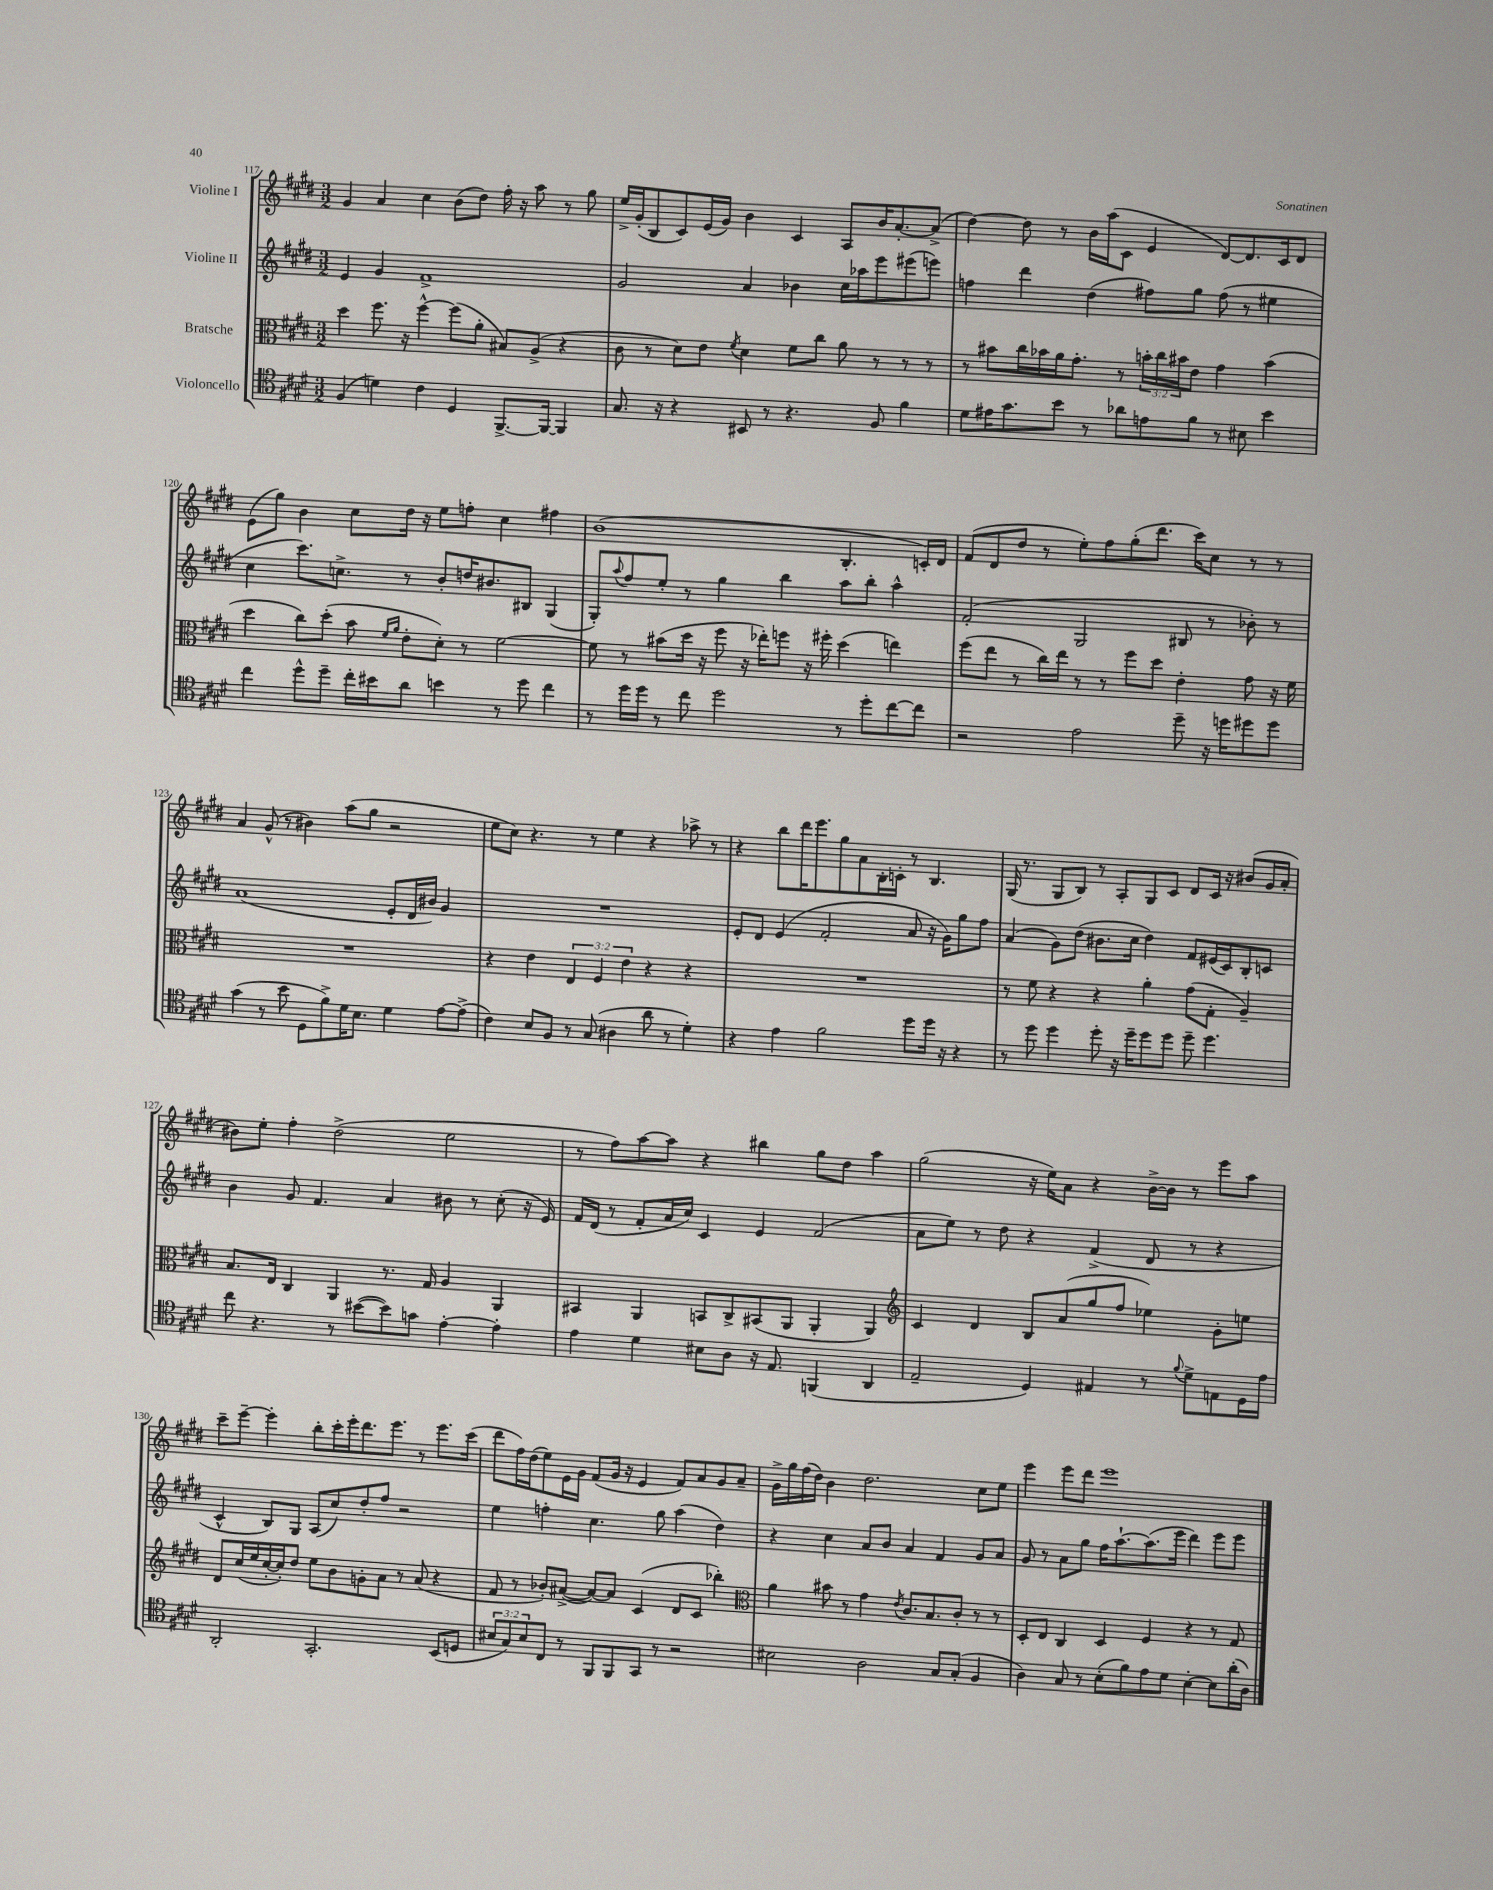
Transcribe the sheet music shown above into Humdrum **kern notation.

**kern	**kern	**kern	**kern
*staff4	*staff3	*staff2	*staff1
*clefC4	*clefC3	*clefG2	*clefG2
*k[f#c#g#d#]	*k[f#c#g#d#]	*k[f#c#g#d#]	*k[f#c#g#d#]
*M3/2	*M3/2	*M3/2	*M3/2
(4F#	4dd#	4e	4g#
4d)	8.ff#	4g#	4a
.	16r	.	.
4c#	[4ff#^^	1f#^	4cc#
4D#	(8ff#]	.	(8b
.	8a'	.	8dd#)
[8.FF#^	8B#)	.	16ff#'
.	.	.	16r
.	(8A^	.	8aa
16FF#_	.	.	.
4FF#]	4r	.	8r
.	.	.	8gg#
=	=	=	=
8.G#	8c#	2g#	16ee^
.	.	.	(16g#'
.	8r	.	8B
16r	.	.	.
4r	8d#)	.	8c#)
.	8e	.	(16e
.	.	.	16g#)
.	8qf#	.	.
8BB#	4d#	4a	4b
8r	.	.	.
4.r	8f#	4b-	4c#
.	8cc#	.	.
.	8a	16cc#	8A
.	.	16aa-	.
8F#	8r	8eee	16b
.	.	.	[8.a'
4f#	8r	(8eee#	.
.	8r	8eee)	(8a^]
=	=	=	=
8d#	8r	4ff	[4dd#)
16e#	8b#	.	.
8.g#	.	.	.
.	16cc#	4ddd#	8dd#]
.	16b-	.	.
8b	16a	.	8r
.	8.g#'	.	.
8r	.	(4dd#	16b
.	.	.	(16aa
8a-	8r	.	8c#
8e	24b'	8ff#)	4e
.	24cc#	.	.
.	24b#	.	.
8f#	8e	8gg#	.
8r	4g#	(8ff#	[8d#)
8B#	.	8r	8.d#]
4b	(4b#	4ee#	.
.	.	.	16c#
.	.	.	8d#
=	=	=	=
4cc#	4dd#	4cc#	(8e
.	.	.	8gg#)
8dd#^^	8cc#)	8.ccc#)	4b
8dd#~	(8dd#'	.	.
.	.	8.cc^	.
16cc#'	8b	.	8cc#
16b#	.	.	.
.	16qqf#	.	.
.	16qqa	.	.
8a	8e'	8r	16dd#
.	.	.	16r
4b	8d#')	8b'	8ee
.	8r	16dd	8ff'
.	.	8.b#	.
8r	[2f#	.	4cc#
8dd#	.	8B#	.
4cc#	.	(4G#	4ff#
=	=	=	=
8r	8f#]	8G#')	(1b
.	.	8qqaa	.
16dd#	8r	8ff#	.
16dd#	.	.	.
8r	(8b#	8ee'	.
8cc#	16dd#	8r	.
.	16r	.	.
2dd#	8ff#	4gg#	.
.	16r	.	.
.	16ee-')	.	.
.	8ff	4bb	.
.	16r	.	.
.	16ff#'	.	.
8r	(4dd#	8aa	4.B'
8dd#'	.	8bb'	.
[8cc#	4ee)	4aa^^	.
8cc#]	.	.	16c')
.	.	.	16d#
=	=	=	=
2r	(8ff#	(2f#'	(8f#
.	8ee	.	8d#
.	8r	.	8dd#
.	16cc#)	.	8r
.	16ee	.	.
2e	8r	2G#	8ee')
.	8r	.	8ff#
.	8ff#	.	(8gg#'
.	8dd#	.	8.ddd#
8dd#~	4e'	8B#	.
.	.	.	16ccc#)
16r	.	8r	8cc#
16dd	.	.	.
8dd#	8g#	8b-')	8r
8dd#	16r	8r	8r
.	16f#	.	.
=	=	=	=
(4g#	1.r	(1a	4a
8r	.	.	(8g#^^
8b	.	.	8r
8D#	.	.	4b#)
8f#^)	.	.	.
16d#	.	.	(8aa
8.B	.	.	.
.	.	.	8gg#
4d#	.	8e'	2r
.	.	16d#	.
.	.	16b#)	.
[8e	.	4g#	.
(8e^]	.	.	.
=	=	=	=
4c#)	4r	1.r	8ee
.	.	.	8cc#)
8B	4e	.	4.r
8F#	.	.	.
8r	6E	.	.
(8G#	.	.	8r
.	6F#	.	.
4A#	.	.	4ee
.	6e	.	.
8a	4r	.	4r
8r	.	.	.
4d#')	4r	.	8aa-^
.	.	.	8r
=	=	=	=
4r	1.r	8e'	4r
.	.	8d#	.
4e	.	(4e	8bb
.	.	.	16ddd#
.	.	.	8.eee
2f#	.	2f#'	.
.	.	.	8gg#
.	.	.	8a
.	.	.	16B'
.	.	.	16c'
8dd#	.	8a	8r
16dd#	.	16r	4.B
16r	.	16g#)	.
4r	.	8gg#	.
.	.	8ff#	.
=	=	=	=
8r	8r	(4a	(16G#
.	.	.	8.r
8dd#	8f#	.	.
4dd#	4r	8g#)	8G#
.	.	(8dd#	8B)
8dd#'	4r	8.b#	8r
16r	.	.	8A'
16dd#~	.	16cc#	.
8dd#	4a'	4dd#)	8G#
8dd#	.	.	8c#
8dd#~	(8g#	8f#	8d#
4.dd#	8G#'	(16e#	16c#
.	.	16c#)	16r
.	4A~)	8B'	(8b#
.	.	8c	16g#
.	.	.	16a'
=	=	=	=
8cc#	8.B	4b	8b#)
4.r	.	.	8ee'
.	16E	.	.
.	4C#	8g#	4ff#'
.	.	4.f#	.
8r	4AA	.	(2dd#^
([8b#	.	.	.
8b#])	8.r	4a	.
8g	.	.	.
.	16G#	.	.
[4e'	4A	8b#	2ee
.	.	8r	.
4e']	4AA	(8cc#'	.
.	.	16r	.
.	.	16e)	.
=	=	=	=
4e	4BB#	16f#	8r
.	.	(16d#	.
.	.	8r	8ff#)
4d#	4AA	8f#'	[8aa
.	.	16a	8aa]
.	.	16cc#)	.
8B#	8BB	4c#	4r
8A	8C#^	.	.
16r	(8BB#	4e	4bb#
8.E	.	.	.
.	8AA	.	.
(4FF	4AA'	(2f#	8gg#
.	.	.	8dd#
4AA	4AA)	.	4aa
=	=	=	=
*	*clefG2	*	*
2E~	4c#	8a	(2gg#
.	.	8ee)	.
.	4d#	8r	.
.	.	8dd#	.
4D#)	8B	4r	16r
.	.	.	16ee)
.	(8a	.	8a
4E#	8gg#	(4f#^	4r
.	8ff#	.	.
8r	4ee-)	8d#	[16b^
.	.	.	16b]
8qqf#	.	.	.
8d#^	.	8r	8r
8E	8g#'	4r	8eee
16D#	8ee	.	8aa
16e	.	.	.
=	=	=	=
2AA'	8d#	4c#^^	8ccc#~
.	(16cc#	.	[8eee~
.	16ee	.	.
.	[16cc#'	8B)	4eee']
.	16cc#'])	.	.
.	8dd#	8G#	.
2.GG#'	8ee	(8A	8bb'
.	8b	8cc#)	16ccc#'
.	.	.	16eee'
.	8g'	8dd#'	8.ddd#
.	8a	8ff#	.
.	.	.	8.eee
.	8r	2r	.
.	(8a	.	8r
(8BB	4r	.	8.eee
8D	.	.	.
.	.	.	(16ccc#
=	=	=	=
12B#	8f#	4ee	8ddd#
12G#)	.	.	.
.	8r	.	16ff#)
12B#	.	.	.
.	.	.	(16dd#
8C#	8b-')	4ff'	8ee)
8r	([8a#^	.	16e
.	.	.	16g#
8FF#	8a#_)	4.cc#	(8f#
8FF#	8a#]	.	16g#
.	.	.	16r
8GG#	(4c#	.	4e
8r	.	8gg#	.
2r	8d#	(4aa	8f#)
.	8c#	.	8a
.	4bb-')	4dd#)	8g#
.	.	.	8a~
=	=	=	=
*	*clefC3	*	*
2B#	4a	4r	16g#^
.	.	.	16gg#
.	.	.	(16ff#
.	.	.	16dd#)
.	8b#	4cc#	4b
.	8r	.	.
2A	4g#	8a	2.dd#
.	.	8b	.
.	8qe	.	.
.	8.c#	4a	.
.	8.B	.	.
8G#	.	4f#	.
(8G#'	8c#'	.	.
4F#	8r	8g#	8cc#
.	8r	8a	8ee
=	=	=	=
4A)	8D#'	8g#	4eee
.	8E	8r	.
8G#	4C#	8a	8eee
8r	.	8gg#	8ddd#
(8B'	4D#	16ff#	1eee
.	.	[8.aa`	.
8f#)	.	.	.
8e	4F#	(8.aa]	.
8d#	.	.	.
.	.	16eee	.
[4B'	4r	4ddd#)	.
8B]	8r	8eee	.
(16a'	8G#	8eee	.
16A)	.	.	.
==	==	==	==
*-	*-	*-	*-
